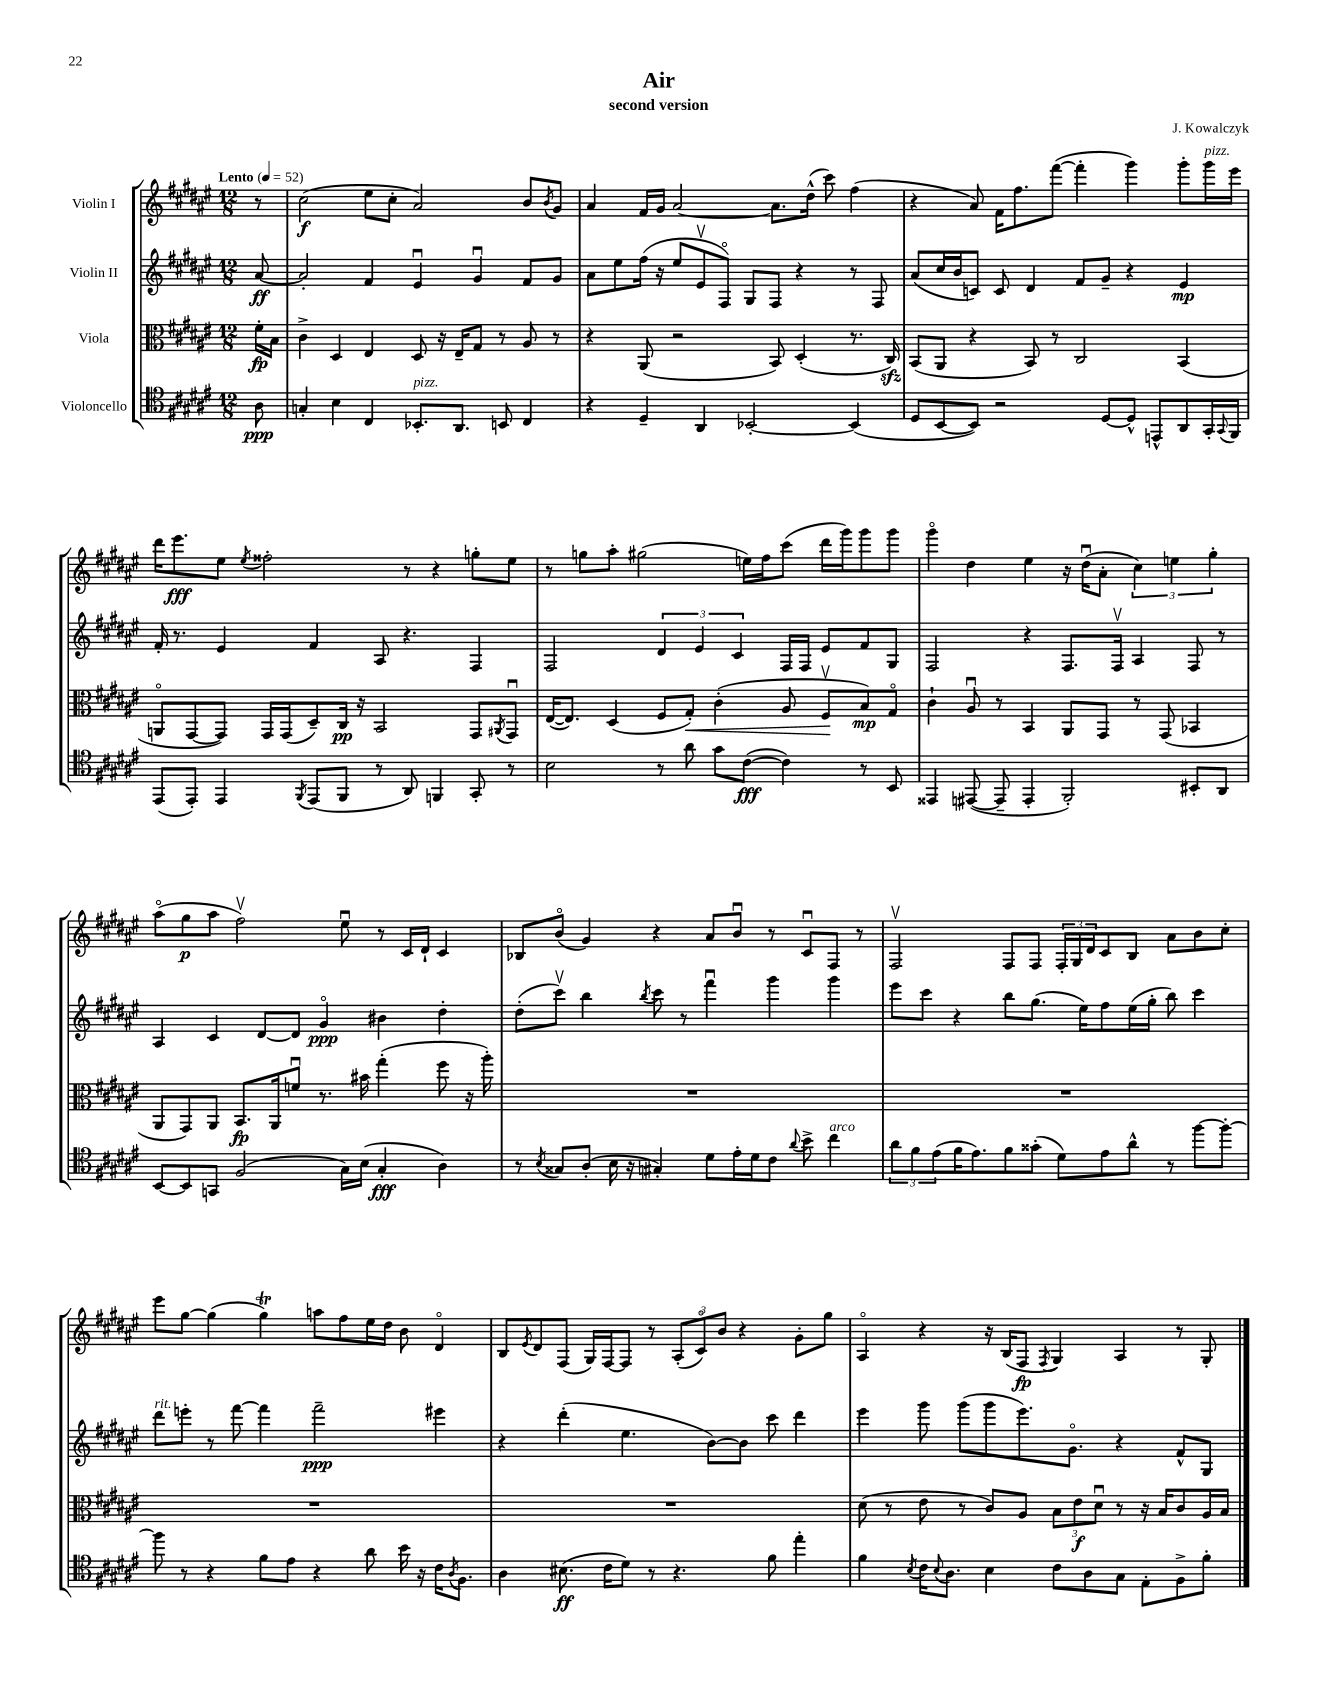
\header { title = "Air" composer = "J. Kowalczyk" subtitle = "second version" }
<<
\new StaffGroup <<
\new Staff = "s0" \with { instrumentName = "Violin I" } {
    \clef treble \key fis \major \numericTimeSignature \time 12/8 \partial 8 \tempo "Lento" 4 = 52
    r8 |
    cis''2\f( eis''8 cis''8-. ais'2) b'8 \acciaccatura { b'8 } gis'8 |
    ais'4 fis'16 gis'16 ais'2~ ais'8. dis''16-^( cis'''8) fis''4( |
    r4 ais'8) fis'16 fis''8. fis'''8~( fis'''4-. gis'''4) gis'''8-. gis'''16^\markup { \italic "pizz." } eis'''16 |
    dis'''16 eis'''8.\fff eis''8 \acciaccatura { eis''8 } fisis''2-. r8 r4 g''8-. eis''8 |
    r8 g''8 ais''8-. gis''2( e''16) fis''16 cis'''8( dis'''16 gis'''16) gis'''8 gis'''8 |
    gis'''4\flageolet dis''4 eis''4 r16 dis''16\downbow( ais'8-. \tuplet 3/2 { cis''4) e''4 gis''4-. } |
    ais''8\flageolet( gis''8\p ais''8 fis''2\upbow) eis''8\downbow r8 cis'16 dis'16-! cis'4 |
    bes8 b'8\flageolet( gis'4) r4 ais'8 b'8\downbow r8 cis'8\downbow fis8 r8 |
    fis2\upbow fis8 fis8 \tuplet 3/2 { fis16-. gis16 dis'16 } cis'8 b8 ais'8 b'8 cis''8-. |
    eis'''8 gis''8~ gis''4( gis''4\trill) a''8 fis''8 eis''16 dis''16 b'8 dis'4\flageolet |
    b8 \acciaccatura { eis'8 } dis'8 fis8( gis16) fis16~ fis8 r8 \tuplet 3/2 { ais8-.( cis'8\flageolet) b'8 } r4 gis'8-. gis''8 |
    ais4\flageolet r4 r16 b16( fis8\fp \acciaccatura { fis8 } gis4) ais4 r8 gis8-. \bar "|." |
}
\new Staff = "s1" \with { instrumentName = "Violin II" } {
    \clef treble \key fis \major \numericTimeSignature \time 12/8 \partial 8
    ais'8~\ff |
    ais'2-. fis'4 eis'4\downbow gis'4\downbow fis'8 gis'8 |
    ais'8 eis''8 fis''16( r16 eis''8 eis'8\upbow fis8\flageolet) gis8 fis8 r4 r8 fis8 |
    ais'8( cis''16 b'16 c'8) c'8 dis'4 fis'8 gis'8-- r4 eis'4\mp |
    fis'16-. r8. eis'4 fis'4 ais8 r4. fis4 |
    fis2 \tuplet 3/2 { dis'4 eis'4 cis'4 } fis16 fis16 eis'8 fis'8 gis8 |
    fis2 r4 fis8. fis16\upbow ais4 fis8 r8 |
    ais4 cis'4 dis'8~ dis'8 gis'4\flageolet\ppp bis'4 dis''4-. |
    dis''8-.( cis'''8\upbow) b''4 \acciaccatura { b''8 } cis'''8 r8 fis'''4\downbow gis'''4 gis'''4 |
    eis'''8 cis'''8 r4 b''8 gis''8.( eis''16) fis''8 eis''16( gis''16-. b''8) cis'''4 |
    dis'''8^\markup { \italic "rit." } e'''8-. r8 fis'''8~ fis'''4 fis'''2--\ppp eis'''4 |
    r4 dis'''4-.( eis''4. b'8~) b'8 cis'''8 dis'''4 |
    eis'''4 gis'''8 gis'''8( gis'''8 eis'''8.) gis'8.\flageolet r4 fis'8-^ gis8 \bar "|." |
}
\new Staff = "s2" \with { instrumentName = "Viola" } {
    \clef alto \key fis \major \numericTimeSignature \time 12/8 \partial 8
    fis'16-.\fp b16 |
    cis'4-> dis4 eis4 dis8 r16 eis16-- gis8 r8 ais8 r8 |
    r4 ais,8( r2 b,8) dis4-.( r8. cis16\sfz) |
    b,8( ais,8 r4 b,8) r8 cis2 b,4( |
    a,8\flageolet gis,8~ gis,8) gis,16 gis,16( dis8--) cis16\pp r16 b,2 gis,8 \acciaccatura { ais,8 } gis,8\downbow |
    eis16~( eis8.) dis4( fis8 gis8-.\<) cis'4-.( ais8 fis8\upbow\! b8\mp) gis8\flageolet |
    cis'4-! ais8\downbow r8 b,4 ais,8 gis,8 r8 gis,8( bes,4 |
    ais,8 gis,8) ais,8 b,8.\fp ais,16 f'8\downbow r8. bis'16 gis''4-.( fis''8 r16 ais''16-.) |
    R1. |
    R1. |
    R1. |
    R1. |
    dis'8( r8 eis'8 r8 cis'8) ais8 \tuplet 3/2 { b8 eis'8\f dis'8\downbow } r8 r16 b16 cis'8 ais16 b16 \bar "|." |
}
\new Staff = "s3" \with { instrumentName = "Violoncello" } {
    \clef tenor \key fis \major \numericTimeSignature \time 12/8 \partial 8
    ais8\ppp |
    g4-. b4 cis4 bes,8.-.^\markup { \italic "pizz." } ais,8. b,8 cis4 |
    r4 dis4-- ais,4 bes,2~-. bes,4( |
    dis8 b,8~ b,8) r2 dis8~ dis8-^ e,8-^ ais,8 gis,16-. \appoggiatura { gis,8 } fis,16 |
    eis,8( eis,8-.) eis,4 \acciaccatura { fis,8 } eis,8( fis,8 r8 ais,8) f,4 gis,8-. r8 |
    b2 r8 ais'8 gis'8 cis'8~\fff( cis'4) r8 b,8 |
    eisis,4 eis,8~( eis,8-- eis,4-. fis,2-.) bis,8-. ais,8 |
    b,8~ b,8 g,8 fis2( gis16) b16( gis4-.\fff ais4) |
    r8 \acciaccatura { b8 } gisis8 ais8-.( b16 r16 gis4-.) dis'8 eis'16-. dis'16 cis'8 \appoggiatura { ais'8 } b'8-> cis''4^\markup { \italic "arco" } |
    \tuplet 3/2 { ais'8 fis'8 eis'8( } fis'16 eis'8.) fis'8 gisis'8-.( dis'8) eis'8 ais'8-^ r8 fis''8~ fis''8~-. |
    fis''8 r8 r4 fis'8 eis'8 r4 ais'8 b'16 r16 cis'16 \acciaccatura { ais8 } fis8. |
    ais4 bis8.\ff( cis'16 dis'8) r8 r4. fis'8 eis''4-. |
    fis'4 \acciaccatura { b8 } cis'16 \appoggiatura { b8 } ais8. b4 cis'8 ais8 gis8 eis8-. fis8-> fis'8-. \bar "|." |
}
>>
>>
\layout { \context { \Score \remove "Bar_number_engraver" } }
